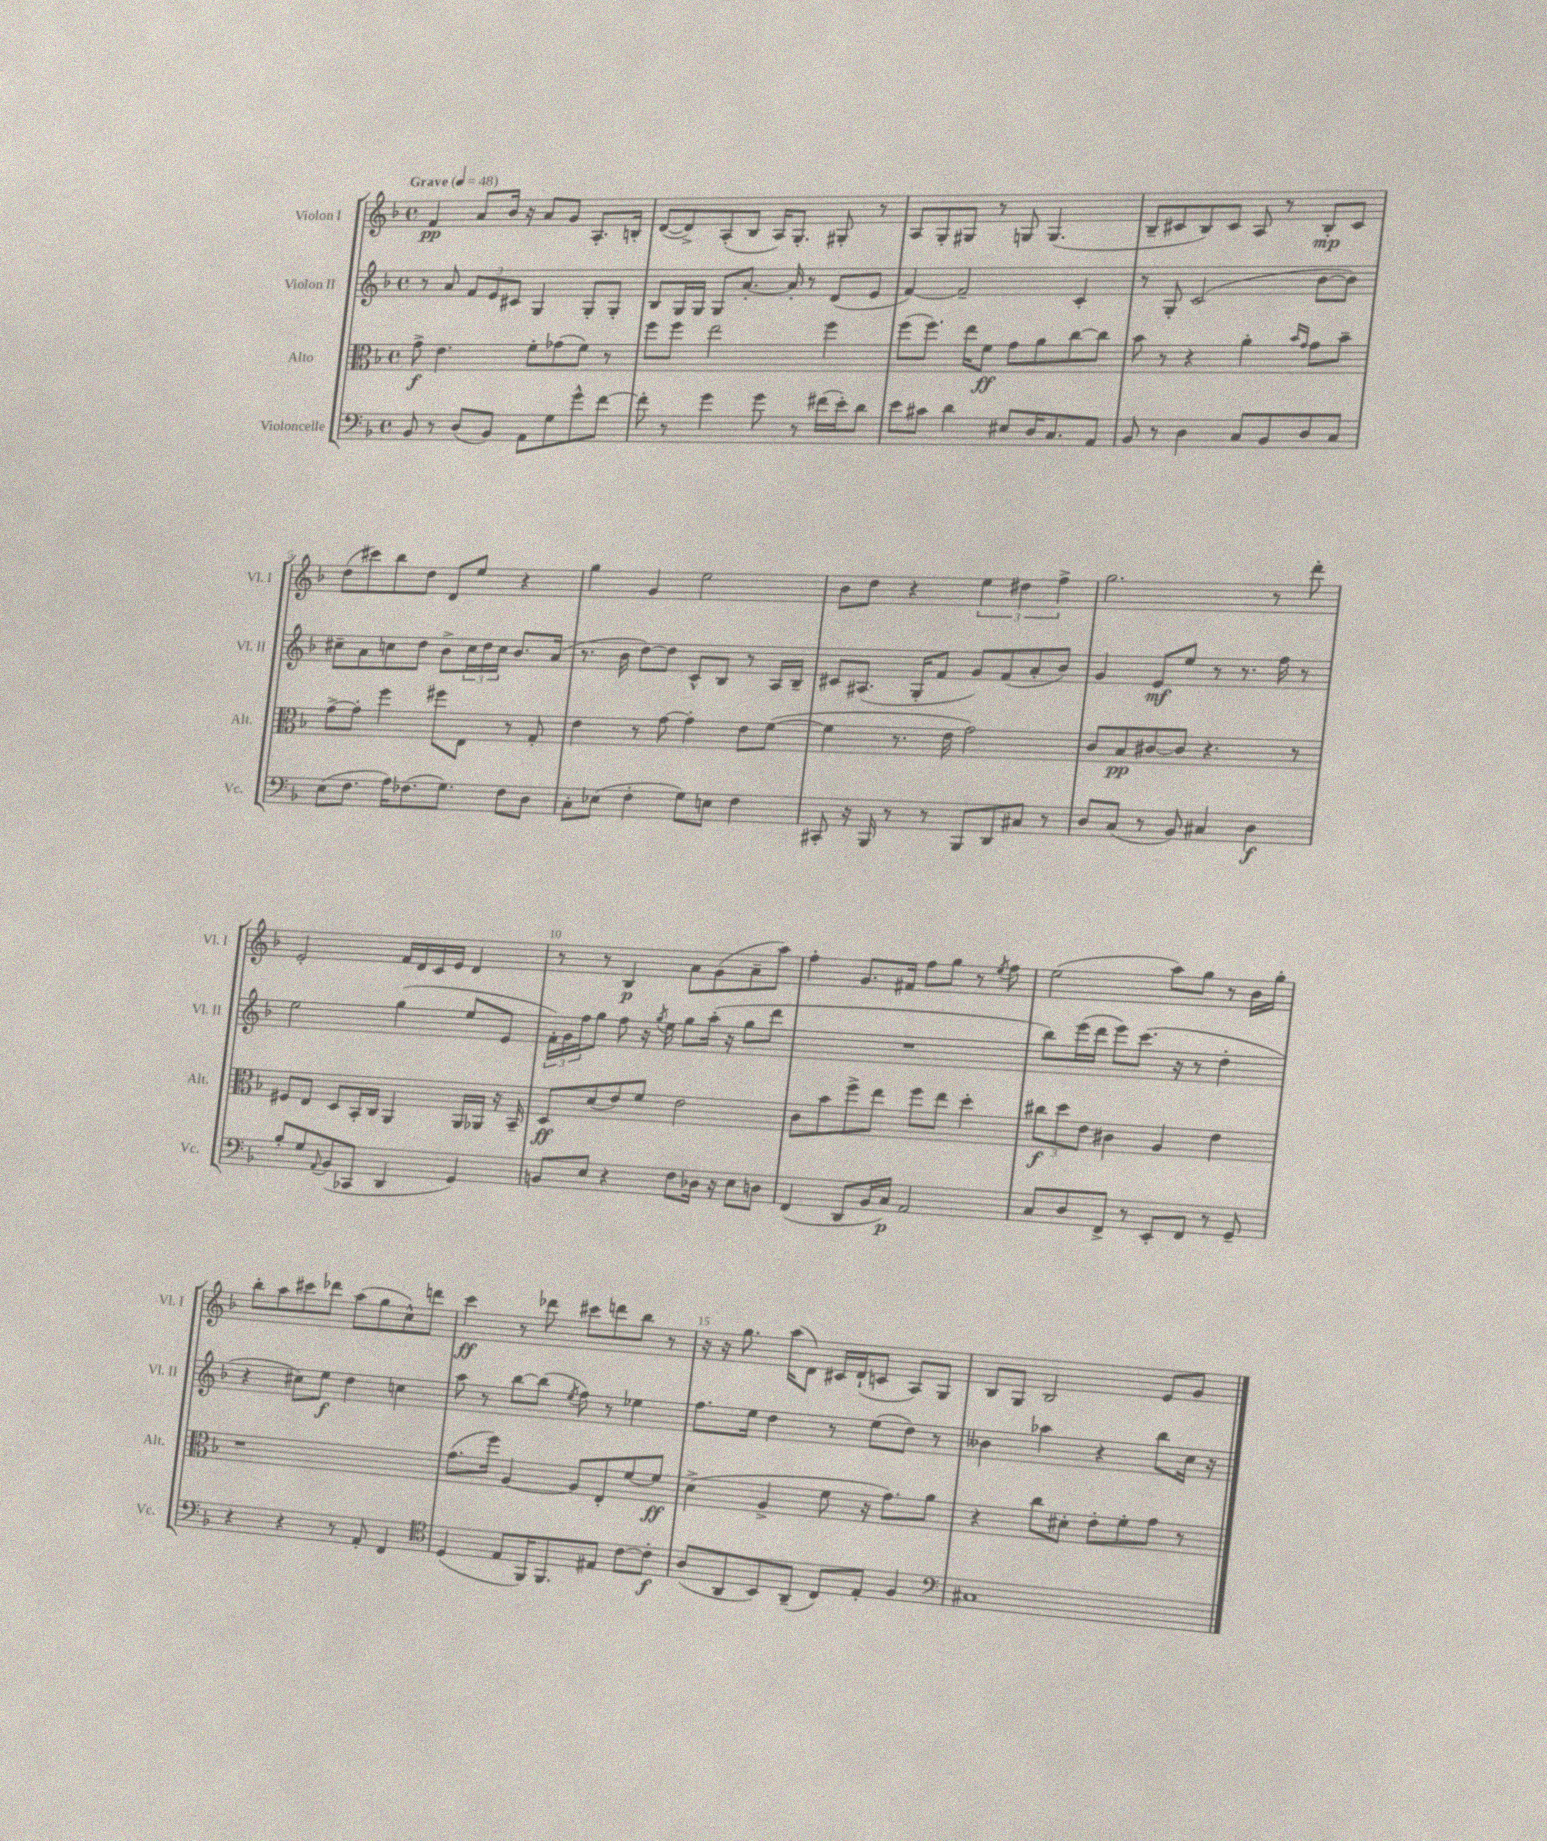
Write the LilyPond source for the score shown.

<<
\new StaffGroup <<
\new Staff = "s0" \with { instrumentName = "Violon I" shortInstrumentName = "Vl. I" } {
    \clef treble \key f \major \defaultTimeSignature \time 4/4 \tempo "Grave" 4 = 48
    f'4\pp a'8 bes'16 r16 a'8 g'8 a8.-. b16-. |
    d'8~( d'8->) a8-.( bes8 a16) g8.-. gis8-. r8 |
    a8 g8-. gis8 r8 g8 g4.( |
    bes8-- cis'8 bes8) cis'8 a8 r8 bes8-.\mp cis'8 |
    d''8( cis'''8) bes''8 d''8 d'8 e''8 r4 |
    g''4 g'4 e''2 |
    bes'8 d''8 r4 \tuplet 3/2 { e''4 dis''4 f''4-> } |
    g''2. r8 d'''8-. |
    e'2-. f'16 d'16 c'16 e'16 d'4 |
    r8 r8 bes4\p a'8 g'8( a'8-- a''8) |
    f''4-. g'8. fis'16 f''8 g''8 r8 \acciaccatura { e''8 } f''8 |
    e''2( a''8) g''8 r8 bes'16 g''16-. |
    bes''8-. a''8 cis'''8 des'''8 a''8( g''8 c''8-^) d'''8 |
    c'''4\ff r8 des'''8 cis'''8 d'''8 bes''8 r8 |
    r16 r16 g''8. a''16( d'8) cis'16 d'16-!( c'8 a8) g8 |
    bes8 g8 bes2 e'8 g'8 \bar "|." |
}
\new Staff = "s1" \with { instrumentName = "Violon II" shortInstrumentName = "Vl. II" } {
    \clef treble \key f \major \defaultTimeSignature \time 4/4
    r8 a'8 \tuplet 3/2 { f'8 e'8 cis'8 } g4 g8-. g8-. |
    bes8 g16 g16 g8 a'8.~-. a'16-. r8 d'8( e'8 |
    f'4~) f'2-- c'4-. |
    r8 g8-. c'2( bes'8~ bes'8) |
    cis''8-- a'8 c''8 d''8 bes'8-> \tuplet 3/2 { c''16 d''16 c''16 } bes'8. a'16( |
    r8. bes'16 d''8~) d''8 c'8-^ bes8 r8 a16 bes16-- |
    cis'8 ais8.( g16-. f'8 g'8) f'8( a'8-. bes'8) |
    g'4 e'8\mf e''8 r8 r8. f''16 r8 |
    e''2 g''4( e''8 e'8 |
    \tuplet 3/2 { f'16-.) g'16 f''16 } g''8 f''8 r16 \acciaccatura { g''8 } e''16 g''8 a''16-.( r16 g''8 d'''8 |
    R1 |
    bes''8) e'''16( d'''16 e'''8) c'''8.( r16 r8 d''4-. |
    r4 cis''8) e''8\f d''4 c''4 |
    a''8 r8 bes''8~ bes''8( \acciaccatura { e''8 } f''8) r8 ees''4 |
    f''8. e''16 d''4 r8 e''8( d''8) r8 |
    beses'4 aes''4 r4 bes''8 c''16 r16 \bar "|." |
}
\new Staff = "s2" \with { instrumentName = "Alto" shortInstrumentName = "Alt." } {
    \clef alto \key f \major \defaultTimeSignature \time 4/4
    g'8->\f e'4. f'8-. ges'8( f'8) r8 |
    f''8 f''8 e''2 f''4 |
    f''8( f''8.) e''16 f'8\ff g'8 a'8 c''8~ c''8 |
    bes'8 r8 r4 a'4-. \grace { bes'16 g'16 } g'8 bes'8-- |
    g'8~-> g'8-. f''4 fis''8 e8 r8 g8-. |
    e'4 r8 g'8~ g'4-. e'8 f'8~( |
    f'4 r8. e'16 g'2) |
    c'8 bes8\pp cis'8~ cis'8 r4. r8 |
    fis8 e8 d8 bes,16-. c16 a,4 a,16 aes,16 r16 bes,16-- |
    d8\ff d'8( e'8) f'8 e'2 |
    c'8 bes'8 f''8-> e''8 f''8 e''8 d''4-. |
    \tuplet 3/2 { cis''8\f d''8 e'8 } cis'4 a4 e'4 |
    r1 |
    g'8.( f''16) a4~ a8 e8-. f'8~ f'8\ff |
    d'4->( a4-> f'8 r16 g'8.) a'8 |
    r4 c''8 dis'8-. e'8-. f'8-. g'8 r8 \bar "|." |
}
\new Staff = "s3" \with { instrumentName = "Violoncelle" shortInstrumentName = "Vc." } {
    \clef bass \key f \major \defaultTimeSignature \time 4/4
    bes,8 r8 d8( bes,8) a,8 g8 g'8-^ f'8~ |
    f'8-. r8 g'4 g'8 r8 fis'16( e'16-.) d'8 |
    e'8 cis'8 d'4 eis8 d16 c8. a,8 |
    bes,8 r8 d4 c8 bes,8 d8 c8 |
    e8( f8. a16) fes8.( g8.) fes8 d8 |
    c8-. ees8( f4-. g8) e8 f4 |
    cis,8-. r16 bes,,16 r8 r8 bes,,8 d,8 cis8 r8 |
    d8 c8( r8 bes,8) cis4 d4\f |
    bes8-. g8 \appoggiatura { a,8 } bes,8( ces,8 d,4 g,4) |
    b,8 e8 r4 f8 des16 r16 e8 d8 |
    f,4( d,8 bes,16 c16\p) a,2 |
    c8 d8 f,8-> r8 e,8-. f,8 r8 g,8-- |
    r4 r4 r8 a,8-. f,4 |
    \clef tenor d4( e8 f,16) f,8. eis8 c'8~ c'8-.\f |
    a8( a,8 bes,8) a,8--( c8) e8-. f4 |
    \clef bass cis1 \bar "|." |
}
>>
>>
\layout { \context { \Score \override BarNumber.break-visibility = ##(#f #t #t) barNumberVisibility = #(every-nth-bar-number-visible 5) } }
